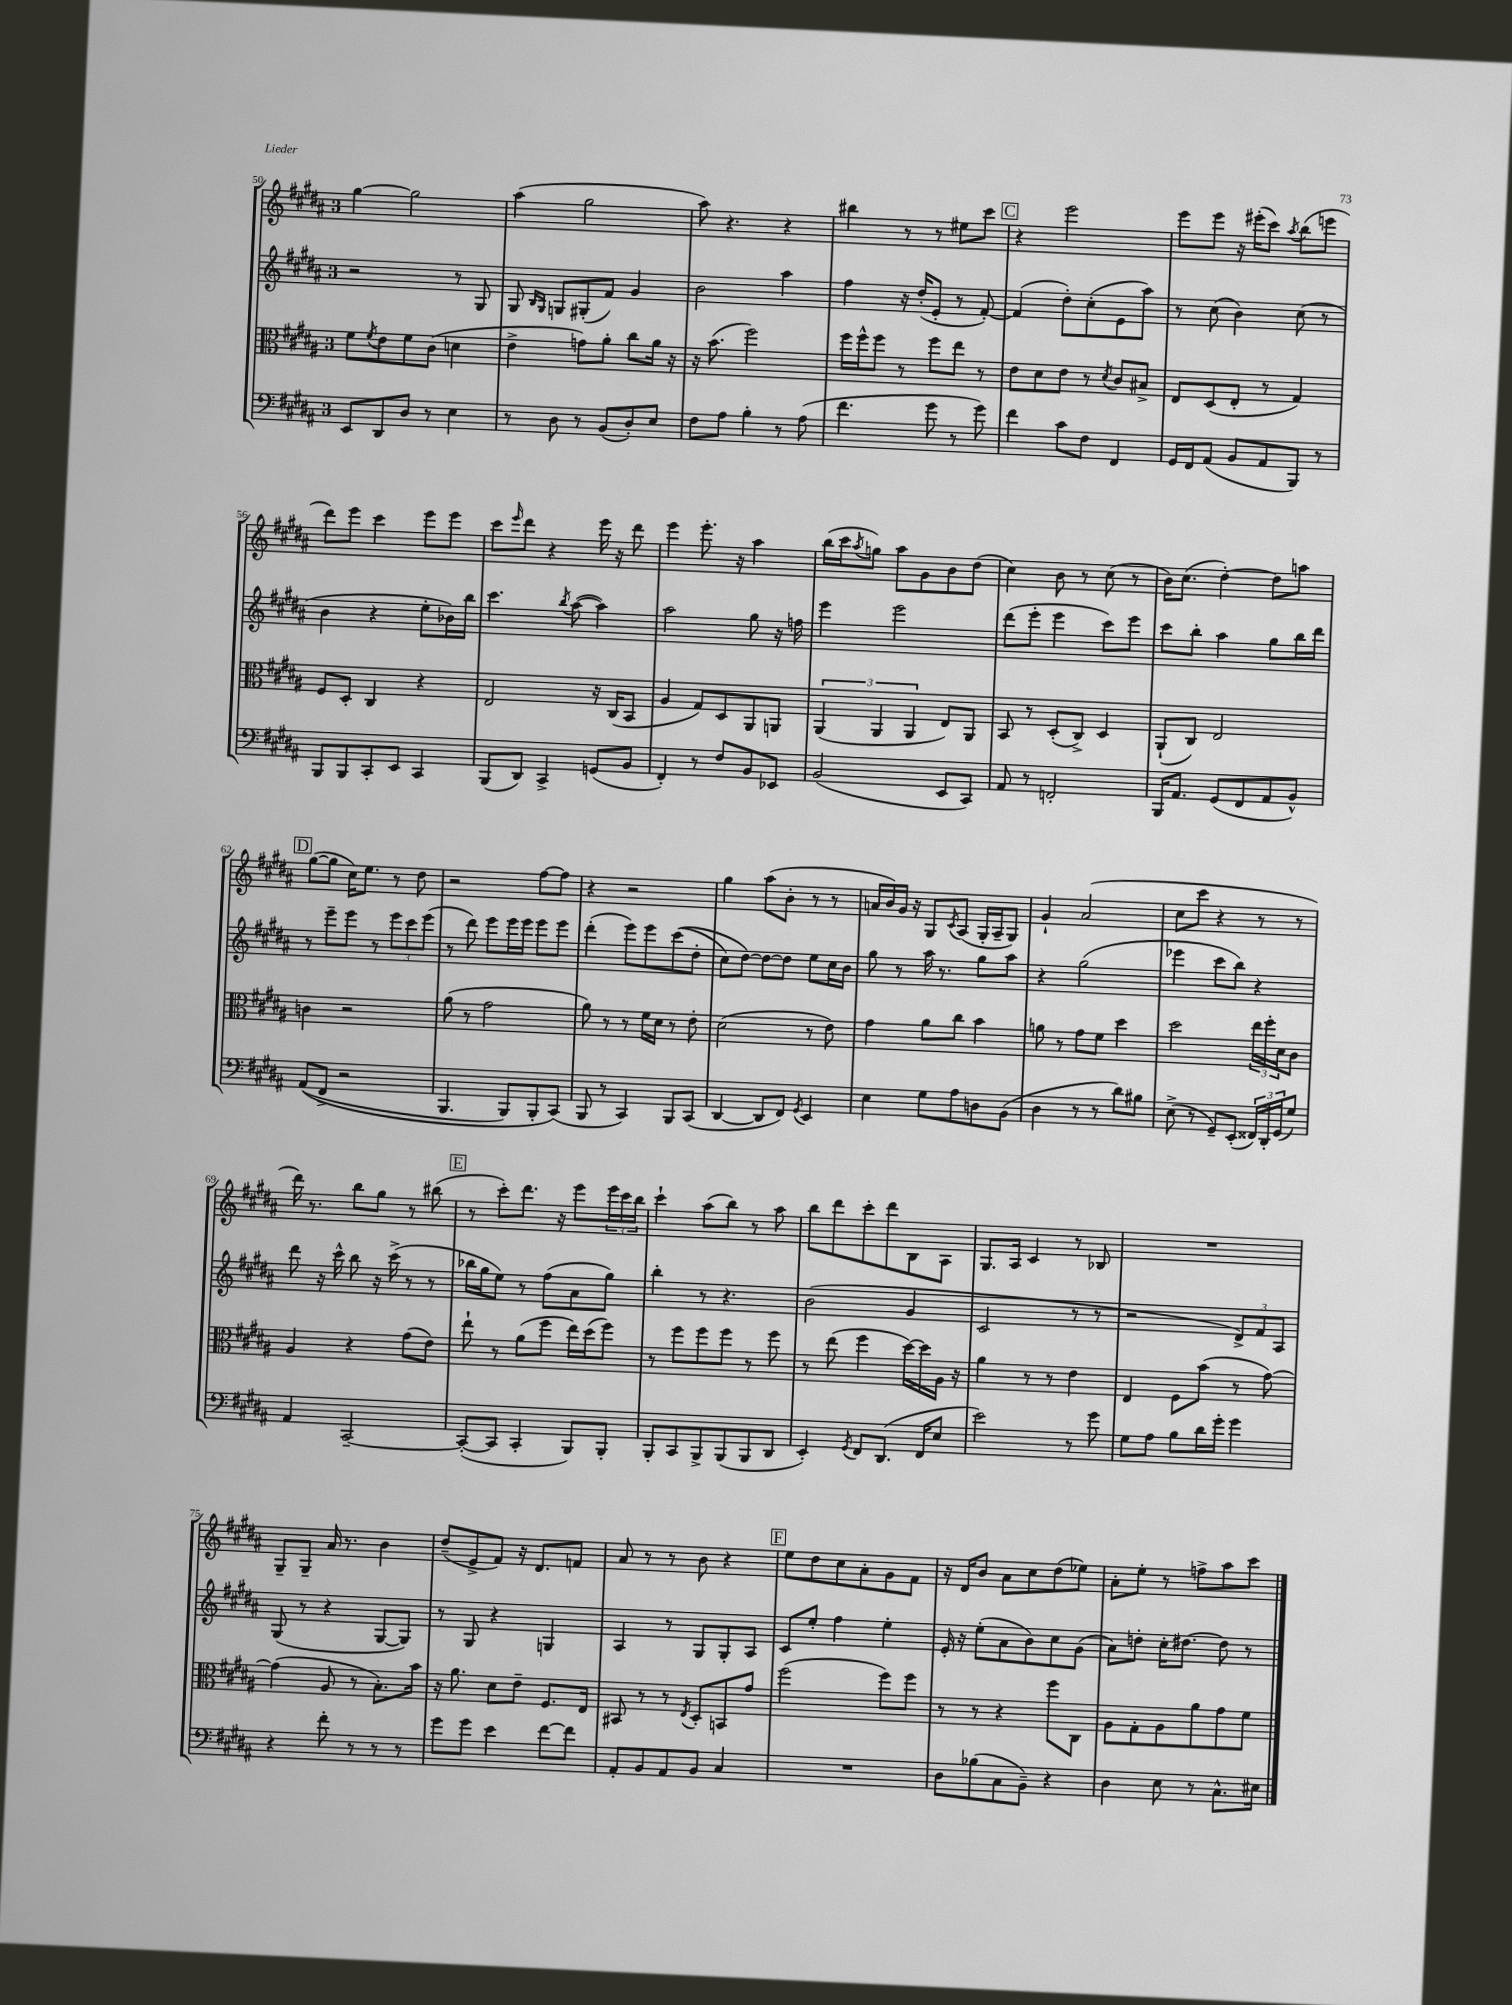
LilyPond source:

<<
\new StaffGroup <<
\new Staff = "s0" {
    \clef treble \key b \major \once \override Staff.TimeSignature.style = #'single-digit \time 3/4
    gis''4~ gis''2 |
    ais''4( gis''2 |
    ais''8) r4. r4 |
    bis''4 r8 r8 eis''8 cis'''8 |
    \mark \markup { \box "C" } r4 e'''2 |
    e'''8 e'''8 r16 eis'''16-.( cis'''8) \acciaccatura { ais''8 } b''8( e'''8 |
    dis'''8) e'''8 cis'''4 e'''8 e'''8 |
    cis'''8 \grace { e'''16 } dis'''8 r4 e'''16 r16 dis'''8 |
    e'''4 e'''8.-. r16 ais''4 |
    b''16( cis'''16 \acciaccatura { ais''8 } g''8) ais''8 gis'8 b'8 dis''8( |
    cis''4) b'8 r8 cis''8( r8 |
    b'16) cis''8.( dis''4~-.) dis''8 a''8 |
    \mark \markup { \box "D" } gis''8~( gis''8 cis''16) e''8. r8 dis''8 |
    r2 fis''8~ fis''8 |
    r4 r2 |
    gis''4 ais''8( b'8-. r8 r8 |
    a'16 b'16) gis'16 r16 gis8 \acciaccatura { cis'8 } ais8( gis16-. ais16-- gis8) |
    gis'4-! ais'2( |
    cis''8 cis'''8 r4 r8 r8 |
    dis'''16) r8. b''8 gis''8 r8 bis''8( |
    \mark \markup { \box "E" } r8 cis'''8-.) dis'''8. r16 e'''8 \tuplet 3/2 { e'''16 cis'''16 b''16 } |
    cis'''4-! ais''8( b''8) r8 ais''8 |
    b''8 dis'''8 cis'''8-. dis'''8 b8 ais8 |
    gis8. ais16 cis'4 r8 bes8 |
    R2. |
    gis8-- gis8-- ais'16 r8. b'4 |
    dis''8--( e'8-> fis'8) r16 dis'8. f'8 |
    ais'8 r8 r8 b'8 r4 |
    \mark \markup { \box "F" } e''8 dis''8 cis''8 ais'8-. gis'8 fis'8 |
    r16 dis'16 b'8 ais'8 cis''8 dis''8( ees''8) |
    ais'8-. e''8-. r8 f''8-> ais''8 cis'''8 \bar "|." |
}
\new Staff = "s1" {
    \clef treble \key b \major \once \override Staff.TimeSignature.style = #'single-digit \time 3/4
    r2 r8 gis8 |
    gis8 \grace { b16 gis16 } g8 gis8-.( fis'8) gis'4 |
    b'2 ais''4 |
    fis''4 r16 dis''16-.( e'8-. r8 fis'8~-.) |
    \mark \markup { \box "C" } fis'4( dis''8-.) cis''8-.( e'8 ais''8) |
    r8 cis''8( b'4) cis''8( r8 |
    b'4 r4 e''8-. bes'16) b''16 |
    cis'''4. \acciaccatura { b''8 } ais''8~( ais''4) |
    ais''2 gis''8 r16 f''16 |
    e'''4 e'''2 |
    dis'''8( e'''8-. e'''4 cis'''8) e'''8 |
    cis'''8 b''8-. ais''4 gis''8 b''16 dis'''16 |
    \mark \markup { \box "D" } r8 e'''8-- e'''8 r8 \tuplet 3/2 { e'''8 cis'''8 e'''8( } |
    r8 dis'''8) e'''8 e'''16 e'''16 e'''8 e'''8 |
    dis'''4-.( e'''8) e'''8 cis'''8(\( dis''8-. |
    cis''8) dis''8~\) dis''8~ dis''8 e''8 cis''16 b'16 |
    gis''8 r8 ais''16 r8. gis''8 ais''8 |
    r4 gis''2( |
    ees'''4 cis'''8 b''8) r4 |
    dis'''8 r16 cis'''16-^ b''8 r16 cis'''16->( r8 r8 |
    \mark \markup { \box "E" } bes''16 gis''16 e''8) r8 fis''8( ais'8 gis''8) |
    b''4-. r8 r4. |
    b'2( gis'4 |
    cis'2 r8 r8 |
    r2 \tuplet 3/2 { dis'8->) fis'8 ais8 } |
    gis8( r8 r4 gis8~ gis8) |
    r8 gis8 r4 g4 |
    ais4 r8 gis8 gis8-. ais8 |
    \mark \markup { \box "F" } cis'8 e''8-. fis''4 e''4-. |
    e'16-. r16 e''8-.( ais'8 b'8) cis''8 gis'8( |
    ais'8) d''8-. cis''16-. dis''8.~ dis''8 r8 \bar "|." |
}
\new Staff = "s2" {
    \clef alto \key b \major \once \override Staff.TimeSignature.style = #'single-digit \time 3/4
    fis'8 \acciaccatura { fis'8 } e'8 fis'8 cis'8( d'4 |
    e'4-> g'8) ais'8-. cis''8 ais'16 r16 |
    r16 b'8.( fis''2) |
    fis''16 fis''16-^ fis''8 r8 fis''8 e''8 r8 |
    \mark \markup { \box "C" } e'8 dis'8 e'8 r8 \acciaccatura { dis'8 } cis'8 bis8-> |
    e8 dis8( e8-. r8 gis4) |
    fis8 dis8-. cis4 r4 |
    e2 r16 cis16( b,8 |
    ais4 gis8) dis8 ais,8 a,8 |
    \tuplet 3/2 { ais,4( ais,4 ais,4 } e8) ais,8 |
    b,8 r8 dis8-.( cis8->) dis4 |
    ais,8-!( cis8) e2 |
    \mark \markup { \box "D" } c'4 r2 |
    ais'8( r8 gis'2 |
    ais'8) r8 r8 fis'16 dis'16 r8 e'8-. |
    dis'2( r8 e'8) |
    gis'4 ais'8 cis''8 b'4 |
    a'8 r8 gis'8 fis'8 dis''4 |
    dis''2 \tuplet 3/2 { e''16 fis''16-. dis'16 } cis'8 |
    ais4 r4 gis'8( e'8) |
    \mark \markup { \box "E" } e''8-! r8 ais'8( fis''8 e''16) dis''16( fis''8) |
    r8 fis''8 fis''8 fis''8 r8 fis''8 |
    r8 e''8( fis''4 dis''16~) dis''16 ais16 r16 |
    ais'4 r8 r8 e'4 |
    e4 fis8 b'8( r8 gis'8~) |
    gis'4( ais8 r8 b8.-.) b'16 |
    r16 ais'8. dis'8 e'8-- fis8. e16 |
    bis,8 r8 r8 \acciaccatura { e8 } dis8-. b,8 gis'8 |
    \mark \markup { \box "F" } fis''2( fis''8) fis''8 |
    r8 r8 r4 fis''8 cis8 |
    ais8 gis8-. ais8 ais'8 gis'8 fis'8 \bar "|." |
}
\new Staff = "s3" {
    \clef bass \key b \major \once \override Staff.TimeSignature.style = #'single-digit \time 3/4
    e,8 dis,8 dis8 r8 e4 |
    r8 dis8 r8 b,8( dis8-.) e8 |
    fis8 ais8 b4-. r8 ais8( |
    fis'4. gis'8 r8 gis'8) |
    \mark \markup { \box "C" } fis'4 cis'8 fis8 fis,4 |
    gis,16 fis,16 ais,8( b,8 ais,8 b,,8) r8 |
    b,,8 b,,8 cis,8-. e,8 cis,4 |
    b,,8( dis,8) cis,4-> g,8( b,8 |
    fis,4-.) r8 fis8 b,8 ees,8 |
    b,2( e,8 cis,8) |
    ais,8 r8 f,2-. |
    b,,16 ais,8. gis,8( fis,8 ais,8 b,8-^) |
    \mark \markup { \box "D" } ais,8(\( fis,8-> r2 |
    b,,4. b,,8) b,,8-. cis,8(\) |
    b,,8 r8 cis,4) b,,8 cis,8( |
    dis,4~ dis,8 fis,8) \acciaccatura { gis,8 } e,4 |
    e4 gis8 ais8 d8 b,8( |
    dis4 r8 r8 dis'8) bis8 |
    e8->( r8 gis,8--) e,8-.( \tuplet 3/2 { fisis,16) dis,16-. gis,16( } gis8) |
    ais,4 cis,2~-- |
    \mark \markup { \box "E" } cis,8~-.( cis,8 cis,4-. b,,8) b,,8-. |
    b,,8-. cis,8 b,,8-> b,,8( b,,8 dis,8 |
    e,4-.) \acciaccatura { gis,8 } fis,8 dis,8.( fis,16 e8 |
    e'2) r8 gis'8 |
    gis8 ais8 b8 dis'16 gis'16-. gis'4 |
    r4 fis'8-. r8 r8 r8 |
    gis'8 gis'8 e'4 fis'8~ fis'8 |
    ais,8-. b,8 ais,8 b,8 cis4 |
    \mark \markup { \box "F" } R2. |
    dis8 bes8( cis8 b,8--) r4 |
    dis4 e8 r8 cis8.-^ eis16 \bar "|." |
}
>>
>>
\layout { \context { \Score currentBarNumber = #50 } }
